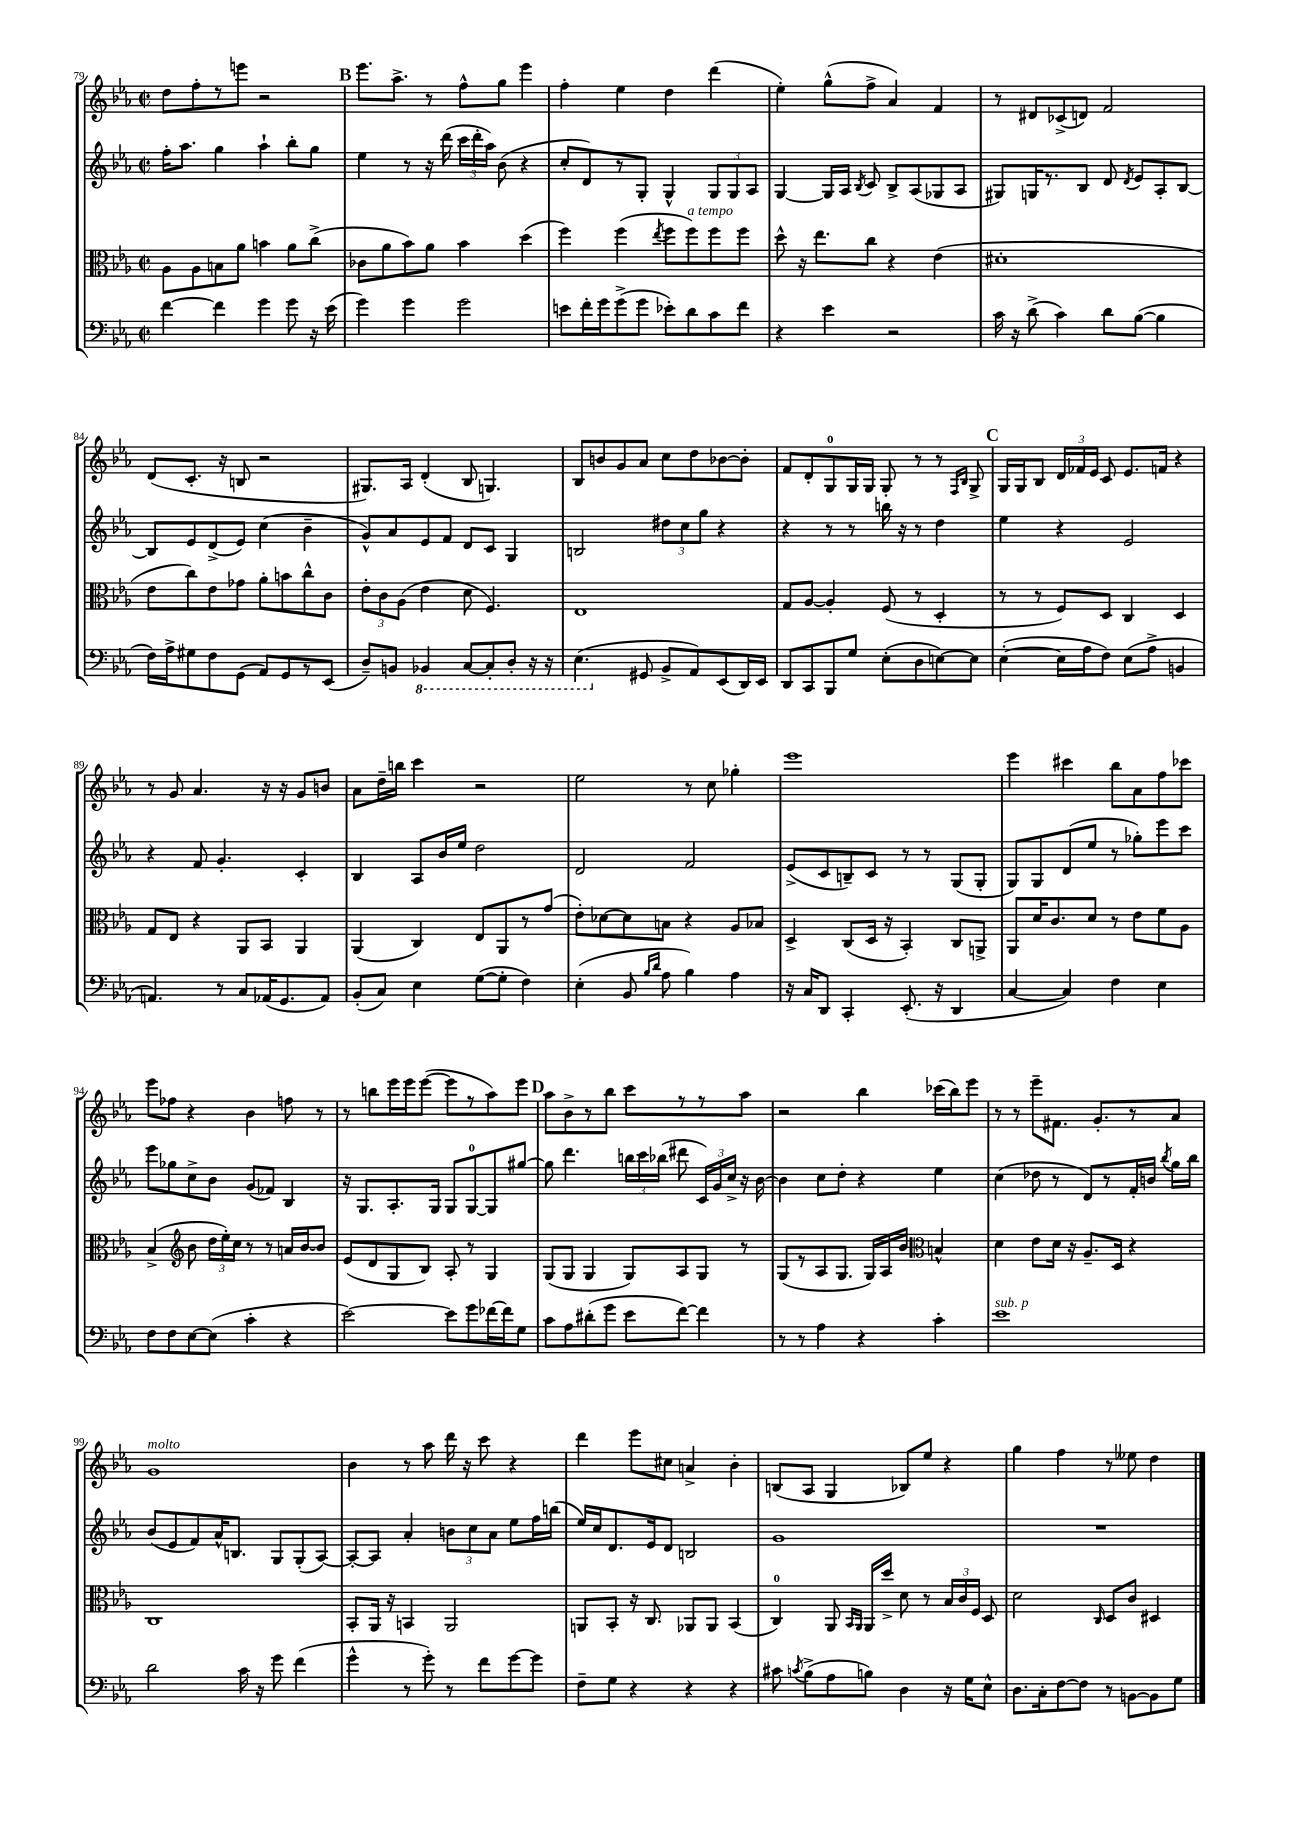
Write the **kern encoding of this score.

**kern	**kern	**kern	**kern
*part4	*part3	*part2	*part1
*staff4	*staff3	*staff2	*staff1
*clefF4	*clefC3	*clefG2	*clefG2
*k[b-e-a-]	*k[b-e-a-]	*k[b-e-a-]	*k[b-e-a-]
*M2/2	*M2/2	*M2/2	*M2/2
*met(c|)	*met(c|)	*met(c|)	*met(c|)
=79	=79	=79	=79
[4f\	8A-\L	16ff'\KL	8dd\L
.	.	8.aa-\J	.
.	8A-\	.	8ff'\
4f\]	8Bn\	4gg\	8r
.	8a-\J	.	8eeen\J
4g\	4bn\	4aa-`\	2r
8g\	8a-\L	8bb-'\L	.
16r	(8cc^\J	8gg\J	.
(16e-\	.	.	.
!!LO:REH:place=s1:t=B
=80	=80	=80	=80
4g\)	8c-X\L	4ee-\	8.eee-\L
.	8a-\	.	.
.	.	.	8.aa-^\J
4g\	8b-\)	8r	.
.	8a-\J	16r	8r
.	.	(16ddd\	.
2g\	4b-\	24ccc\LL	8ff^^\L
.	.	24ddd'\	.
.	.	24aa-\JJ)	.
.	.	(8b-\	8gg\J
.	(4dd\	4r	4eee-\
=81	=81	=81	=81
8en\L	4ff\)	8cc'/L	4ff'\
16f'\L	.	8d/)	.
16g\J	.	.	.
(8g^\	(4ff\	8r	4ee-\
8g\J	.	8G'/J	.
.	8qee-/	.	.
8e-X'\L)	8ff\L	4G^^/	4dd\
!	!LO:TX:a:i:t=a tempo	!	!
8d\	8ff\)	.	.
8c\	8ff\	12G/L	(4ddd\
.	.	12G/	.
8f\J	8ff\J	.	.
.	.	12A-/J	.
=82	=82	=82	=82
4r	8dd^^\	[4G/	4ee-'\)
.	16r	.	.
.	8.ee-\L	.	.
4e-\	.	16G/LL]	(8gg^^\L
.	.	16A-/JJ	.
.	.	8qB-/	.
.	8cc\J	8c/	8ff^\J
2r	4r	8B-^/L	4a-/)
.	.	(8A-/	.
.	(4e-\	8G-X/	4f/
.	.	8A-/J	.
=83	=83	=83	=83
16c\	1d#X'	8G#X/L)	8r
16r	.	.	.
(8d^\	.	16Gn/K	8d#X/L
.	.	8.r	.
4c\)	.	.	(8c-X^/
.	.	8B-/J	8dn/J)
8d\L	.	8d/	2f/
.	.	8qd/	.
([8B-\J	.	8e-/L	.
4B-\]	.	8A-'/	.
.	.	[8B-/J	.
!!LO:LB:g=z
=84	=84	=84	=84
16F\LL)	8e-\L	8B-/L]	(8d/L
16A-^\J	.	.	.
8G#X\	8cc\)	8e-/	8.c'/J
8F\	8e-\	(8d^/	.
.	.	.	16r
(8GG\J	8g-X\J	8e-/J)	8Bn/
8AA-/L)	8a-'\L	(4cc\	2r
8GG/	8bn\	.	.
8r	8cc^^\	4b-~\	.
(8EE-/J	8c\J	.	.
=85	=85	=85	=85
8D~/L)	12e-'\L	8g^^/L)	8.G#X/L)
.	12c\	.	.
8BBn/J	.	8a-/	.
.	(12A-\J	.	.
.	.	.	16A-/Jk
*8ba	*	*	*
4BBB-X/	4e-\	8e-/	(4d'/
.	.	8f/J	.
[8CC/L	8d\	8d/L	8B-/
8CC'/]	4.F/)	8c/J	4.Gn/)
8DD'/J	.	4G/	.
16r	.	.	.
16r	.	.	.
=86	=86	=86	=86
(4.EE-\	1E-	2Bn/	8B-/L
.	.	.	8bn/
.	.	.	8g/
*X8ba	*	*	*
8GG#X/	.	.	8a-/J
8BB-^/L	.	12dd#X\L	8cc\L
.	.	12cc\	.
8AA-/)	.	.	8dd\
.	.	12gg\J	.
(8EE-/	.	4r	[8b-X\
16DD/L)	.	.	8b-'\J]
16EE-/JJ	.	.	.
=87	=87	=87	=87
8DD/L	8G/L	4r	8f/L
8CC/	[8A-/J	.	8d'/
8BBB-/	4A-'/]	8r	8G/
8G/J	.	8r	16G/L
.	.	.	16G/JJ
(8E-'\L	(8F/	16bbn\	8G'/
.	.	16r	.
8D\	8r	8r	8r
[8En\)	4D'/	4dd\	8r
.	.	.	16qqF/LL
.	.	.	16qqB-/JJ
8E\J]	.	.	8G^/
!!LO:REH:place=s1:t=C
=88	=88	=88	=88
([4E-'\	8r	4ee-\	16G/LL
.	.	.	16G/J
.	8r	.	8B-/J
16E-\LL]	8F/L)	4r	24d/LL
.	.	.	24f-X/
16A-\J	.	.	.
.	.	.	24e-/JJ
8F\J)	8D/J	.	8c/
(8E-\L	4C/	2e-/	8.e-/L
8A-^\J	.	.	.
.	.	.	16fn/Jk
4BBn/	4D/	.	4r
!!LO:LB:g=z
=89	=89	=89	=89
4.AAn/)	8G/L	4r	8r
.	8E-/J	.	8g/
.	4r	8f/	4.a-/
8r	.	4.g'/	.
8C/L	8AA-/L	.	.
(16AA-X/K	8BB-/J	.	16r
8.GG/	.	.	16r
.	4AA-/	4c'/	8g/L
8AA-/J)	.	.	8bn/J
=90	=90	=90	=90
(8BB-'/L	(4AA-/	4B-/	8a-\L
8C/J)	.	.	16dd~\L
.	.	.	16bbn\JJ
4E-\	4C/)	8A-/L	4ccc\
.	.	16b-/L	.
.	.	16ee-/JJ	.
([8G\L	8E-/L	2dd\	2r
8G'\J]	8AA-/	.	.
4F\)	8r	.	.
.	(8g/J	.	.
=91	=91	=91	=91
(4E-'\	8e-'\L)	2d/	2ee-\
.	[8d-X\	.	.
8BB-/	8d-\]	.	.
16qqB-/LL	.	.	.
16qqd/JJ	.	.	.
8A-\	8Bn\J	.	.
4B-\)	4r	2f/	8r
.	.	.	8cc\
4A-\	8A-/L	.	4gg-X'\
.	8B-X/J	.	.
=92	=92	=92	=92
16r	4D^/	(8e-^/L	1eee-
16C/KL	.	.	.
8DD/J	.	8c/	.
4CC'/	(8C/L	8Bn~/)	.
.	16D/Jk	8c/J	.
.	16r	.	.
(8.EE-'/	4BB-'/)	8r	.
.	.	8r	.
16r	.	.	.
4DD/	8C/L	(8G/L	.
.	8AAn^/J	8G'/J	.
=93	=93	=93	=93
[4C/	8AA-/L	8G/L)	4eee-\
.	16d/K	8G/	.
.	8.c/	.	.
4C/])	.	(8d/	4ccc#X\
.	8d/J	8ee-/J	.
4F\	8r	8r	8bb-\L
.	8e-\L	8gg-X'\L)	8a-\
4E-\	8f\	8eee-\	8ff\
.	8A-\J	8ccc\J	8ccc-X\J
!!LO:LB:g=z
=94	=94	=94	=94
8F\L	(4B-^/	8eee-\L	8eee-\L
8F\	.	8gg-X\	8ff-X\J
*	*clefG2	*	*
[8E-\	8b-\	8cc^\	4r
(8E-\J]	24dd\LL	8b-\J	.
.	24ee-'\)	.	.
.	24cc\JJ	.	.
4c'\	8r	(8g/L	4b-\
.	8r	8f-X/J)	.
4r	16an/LL	4B-/	8ffn\
.	[16b-/J	.	.
.	8b-/J]	.	8r
=95	=95	=95	=95
[2e-\)	(8e-/L	16r	8r
.	.	8.G/L	.
.	8d/	.	8bbn\L
.	8G/	8.A-'/	16eee-\L
.	.	.	16eee-\J
.	8B-/J)	.	([8eee-\J
.	.	16G/Jk	.
8e-\L]	8A-'/	8G/L	8eee-\L]
8g\	8r	[8G/	8r
[16f-X\L	4G/	8G/]	8aa-\)
16f-\J]	.	.	.
8G\J	.	[8gg#X/J	8eee-\J
!!LO:REH:place=s1:t=D
=96	=96	=96	=96
8c\L	(8G/L	8gg#\]	8aa-\L
8A-\	8G/J	4.ddd\	8b-^\
(8d#X'\	4G/	.	8r
8g\J	.	.	8bb-\J
8e-\L	8G/L)	24bbn\LL	8ccc\L
.	.	24ccc\	.
.	.	(24bb-X\JJ	.
[8f\J)	8A-/	8ddd#X\	8r
4f\]	8G/J	24c/LL)	8r
.	.	24g/	.
.	.	24cc^/JJ	.
.	8r	16r	8aa-\J
.	.	[16b-\	.
=97	=97	=97	=97
8r	(8G/L	4b-\]	2r
8r	8r	.	.
4A-\	8A-/	8cc\L	.
.	8.G/J	8dd'\J	.
4r	.	4r	4bb-\
.	16G/LL)	.	.
.	16A-/	.	.
.	16b-/JJ	.	.
*	*clefC3	*	*
4c'\	4Bn^^/	4ee-\	(16ccc-X\LL
.	.	.	16bb-\J)
.	.	.	8eee-\J
=98	=98	=98	=98
!LO:TX:a:i:t=sub. p	!	!	!
1e-	4d\	(4cc\	8r
.	.	.	8r
.	8e-\L	8dd-X\	8eee-~\L
.	16d\Jk	8r	8.f#X\J
.	16r	.	.
.	8.A-~/L	8d/L)	.
.	.	.	8.g'/L
.	.	8r	.
.	16D/Jk	.	.
.	4r	16f'/L	8r
.	.	16bn/JJ	.
.	.	8qbb-/	.
.	.	16gg\LL	8a-/J
.	.	16bb-\JJ	.
!!LO:LB:g=z
=99	=99	=99	=99
!	!	!	!LO:TX:a:i:t=molto
2d\	1C	(8b-/L	1g
.	.	8e-/	.
.	.	8f/)	.
.	.	16a-^^/K	.
.	.	8.Bn/J	.
16c\	.	.	.
16r	.	.	.
8g\	.	8G/L	.
(4f\	.	(8G'/	.
.	.	[8A-/J)	.
=100	=100	=100	=100
4g^^\	8BB-'/L	8A-'/L_	4b-\
.	16AA-/Jk	8A-/J]	.
.	16r	.	.
8r	4BBn/	4a-'/	8r
8g'\)	.	.	8aa-\
8r	2AA-/	12bn\L	16ddd\
.	.	.	16r
.	.	12cc\	.
8f\L	.	.	8ccc\
.	.	12a-\J	.
[8g\	.	8ee-\L	4r
8g\J]	.	16ff\L	.
.	.	(16bbn\JJ	.
=101	=101	=101	=101
8F~\L	8AAn/L	16ee-/LL)	4ddd\
.	.	16cc/J	.
8G\J	8BB-'/J	8.d/	.
4r	16r	.	8eee-\L
.	8.C/	16e-/k	.
.	.	8d/J	8cc#X\J
4r	8AA-X/L	2Bn/	4an^/
.	8AA-/J	.	.
4r	(4BB-/	.	4b-'\
=102	=102	=102	=102
8c#X\	4C/)	1g	(8Bn/L
8qcn/	.	.	.
(8B-^\L	.	.	8A-/J
8A-\	8AA-/	.	4G/
.	16qqBB-/LL	.	.
.	16qqAA-/JJ	.	.
8Bn\J)	16AA-/LL	.	.
.	16dd^/JJ	.	.
4D\	8d\	.	8B-X/L)
.	8r	.	8ee-/J
16r	24B-/LL	.	4r
.	24c/	.	.
16G\KL	.	.	.
.	24F/JJ	.	.
8E-^^\J	8D/	.	.
=103	=103	=103	=103
8.D\L	2d\	1r	4gg\
16C'\k	.	.	.
[8F\	.	.	4ff\
8F\J]	.	.	.
.	16qqC/	.	.
8r	8D/L	.	8r
[8BBn\L	8c/J	.	8ee--X\
8BB\]	4D#X/	.	4dd\
8G\J	.	.	.
==	==	==	==
*-	*-	*-	*-
